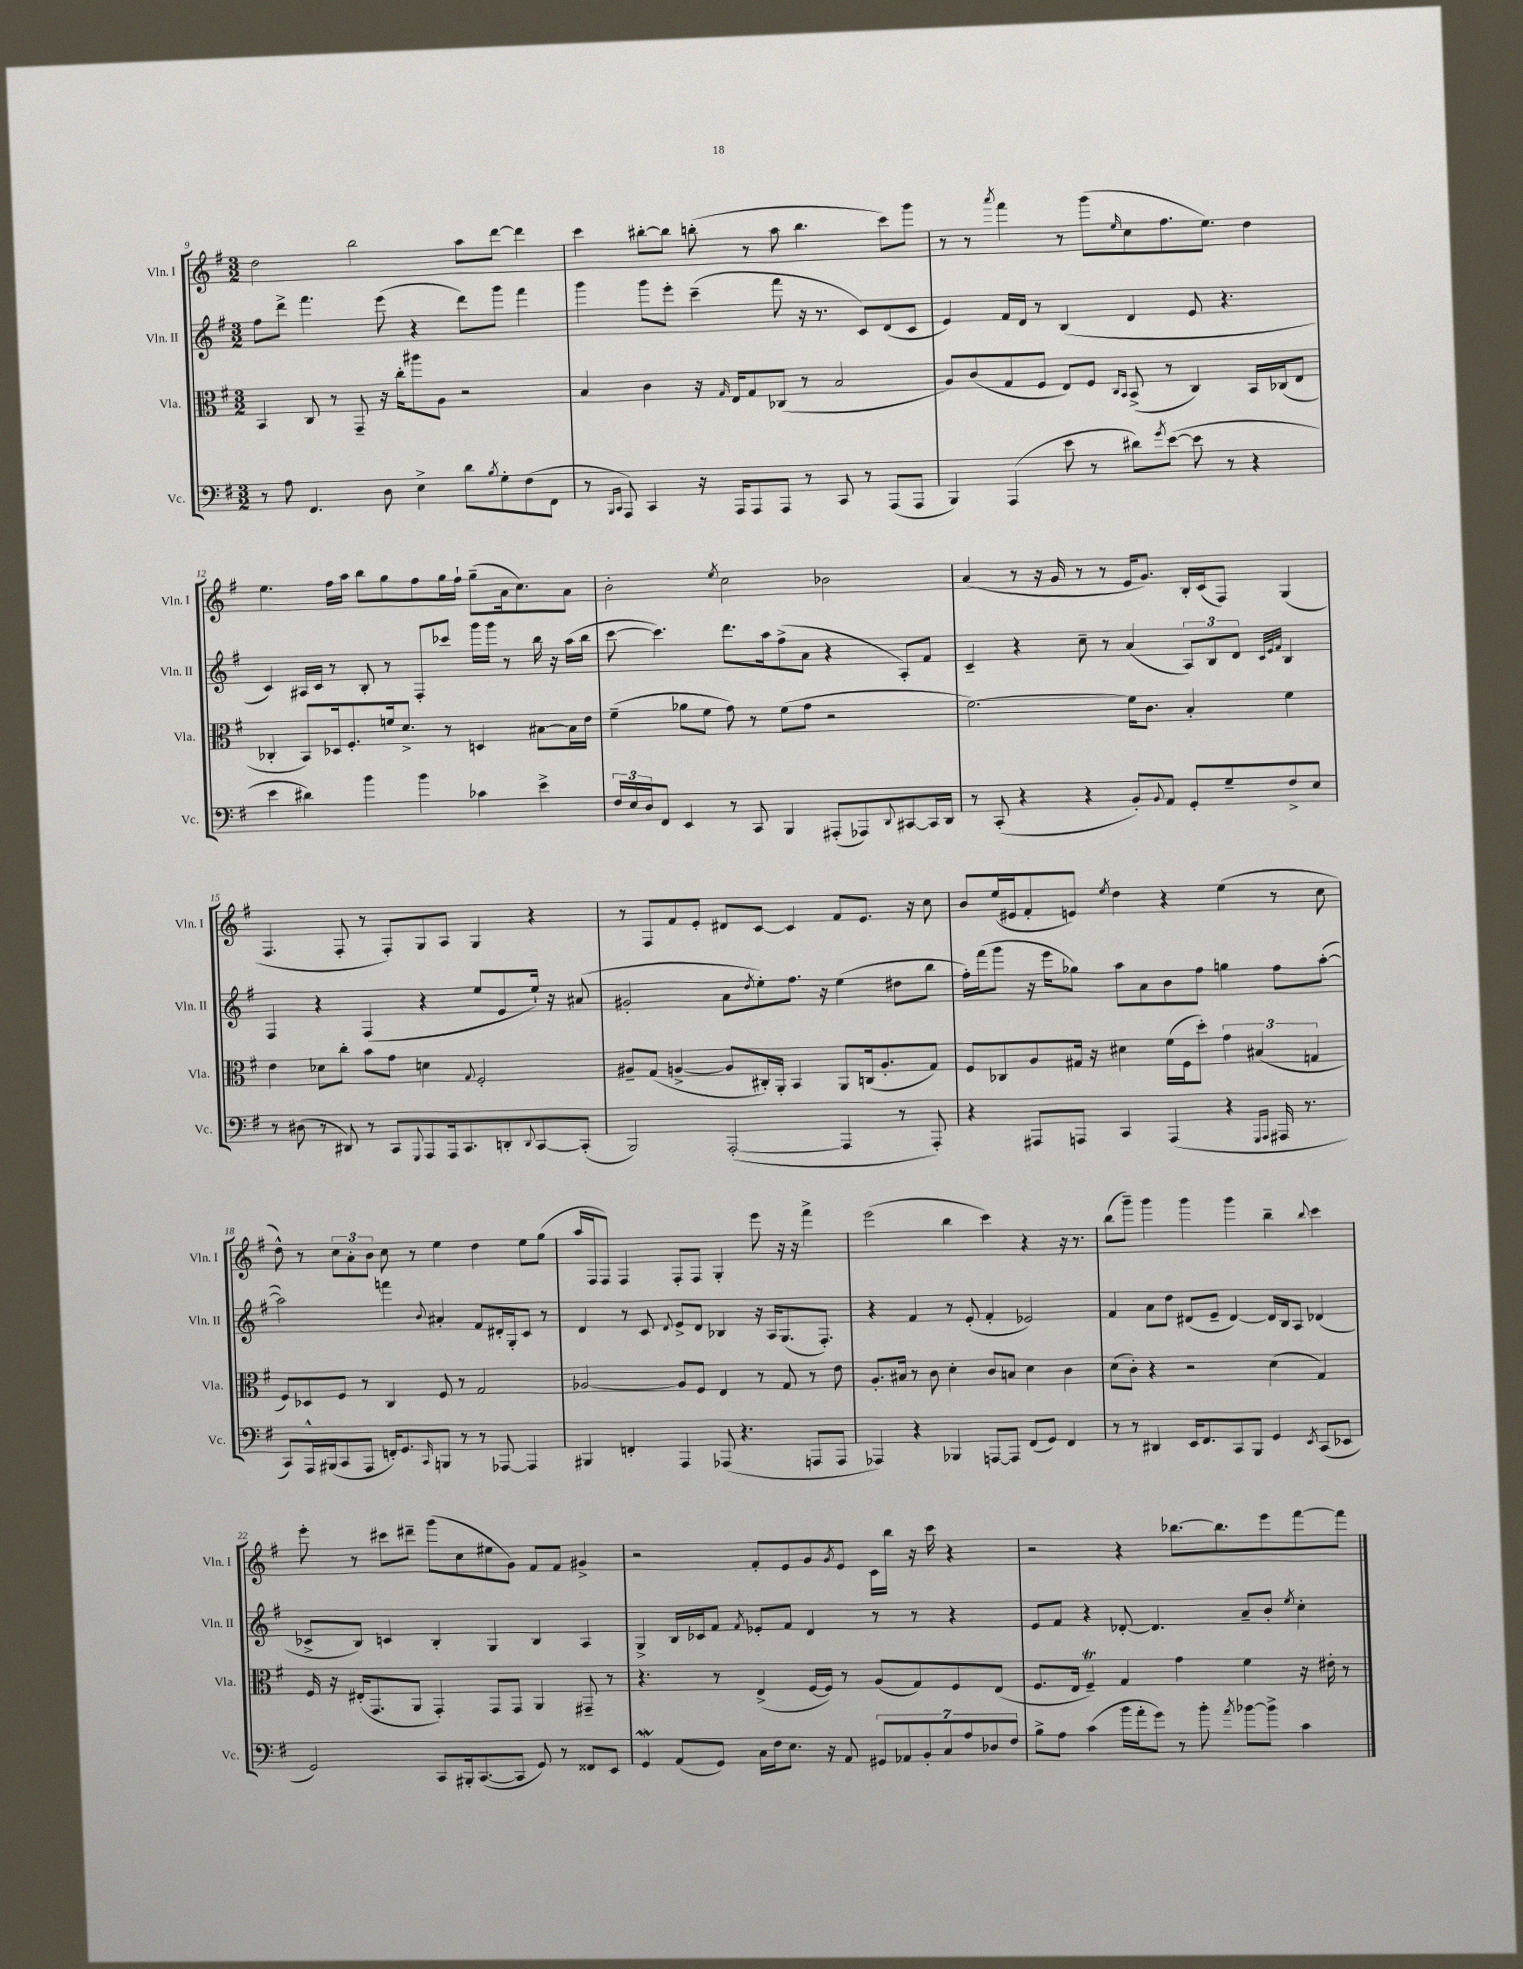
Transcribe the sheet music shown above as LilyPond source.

<<
\new StaffGroup <<
\new Staff = "s0" \with { instrumentName = "Vln. I" shortInstrumentName = "Vln. I" } {
    \clef treble \key g \major \numericTimeSignature \time 3/2
    d''2 b''2 a''8 d'''8~ d'''4 |
    c'''4 bis''8~-. bis''8 b''8-.( r8 a''8 b''4. c'''8) g'''8 |
    r8 r8 \acciaccatura { a'''8 } fis'''4 r8 g'''8( \grace { e''16 } c''8 fis''8. e''8.) d''4 |
    e''4. fis''16 a''16 b''8 g''8 fis''8 g''16 fis''16-! g''8--( a'16 c''8.) a'8 |
    b'2-. \acciaccatura { e''8 } c''2 bes'2 |
    a'4( r8 r16 g'16 r8 r8 e'16 g'8.) b16-. c'16( fis8) g4( |
    fis4. fis8-. r8 fis8-.) g8 a8 g4 r4 |
    r8 fis8 fis'8 e'8-. dis'8 c'8~ c'4 fis'8 e'8. r16 c''8 |
    b'8 e''16( eis'16 fis'8-. e'8) \acciaccatura { e''8 } d''4 r4 e''4( r8 c''8 |
    d''8-^) r8 \tuplet 3/2 { c''8 a'8-. b'8 } c''8 r8 e''4 d''4 e''8 g''8( |
    a''16 fis16 fis8) fis4 fis8-. fis8 g4-. e'''8 r16 r16 fis'''4-> |
    e'''2( b''4 c'''4) r4 r16 r8. |
    b''8( g'''8--) g'''4 g'''4 g'''4 b''4-- \appoggiatura { b''8 } c'''4 |
    e'''8-. r8 cis'''8 dis'''8-- g'''8( c''8 eis''8 g'8) fis'8 fis'8 gis'4-> |
    r2 fis'8-. e'8 g'8 \acciaccatura { g'8 } e'8 c'16 b''16 r16 c'''16 r4 |
    r2 r4 bes''8.~ bes''8. e'''8 fis'''8~ fis'''8 \bar "|." |
}
\new Staff = "s1" \with { instrumentName = "Vln. II" shortInstrumentName = "Vln. II" } {
    \clef treble \key g \major \numericTimeSignature \time 3/2
    fis''8 d'''8-> fis'''4. e'''8( r4 d'''8) g'''8 fis'''4 |
    g'''4 g'''8 e'''8-. c'''4--( fis'''8 r16 r8. c'8) d'8( c'8 |
    e'4) fis'16 d'16 r8 b4( d'4 e'8 r4. |
    c'4) ais16 c'16 r8 b8-. r8 fis8-. ces'''8 g'''16 g'''16 r8 b''16 r16 a''16( b''16 |
    c'''8~ c'''4.) d'''8. a''16 fis''8->( a'8 r4 a8-.) fis'8 |
    c'4-- r4 c''8-- r8 a'4( \tuplet 3/2 { a8) b8 d'8 } \grace { c'32 e'32 fis'32 } b4 |
    fis4 r4 fis4( r4 e''8 e'8 e''16-!) r16 ais'8( |
    gis'2-. a'8 \acciaccatura { d''8 } e''8-.) fis''8. r16 e''4( dis''8 b''8 |
    fis''16-.) fis'''16( g'''8 r16 e'''16 ges''8) a''8 a'8 b'8 fis''8 g''4 fis''8 a''8~-.( |
    a''2) f'''4 \appoggiatura { b'8 } ais'4-. fis'8 dis'16-. g16-. c'8 r8 |
    d'4 r8 c'8 \appoggiatura { d'8 } e'8-> d'8 bes4 r16 a16 g8.( fis8.-.) |
    r4 fis'4 r8 e'8-.( fis'4-. ees'2) |
    fis'4 a'8 d''8 dis'8( e'8-- dis'4~) dis'16 b16 a8 des'4( |
    ces'8-> b8) c'4 b4-. g4 b4 a4 |
    g4-> b16 ces'16 fis'8 \acciaccatura { fis'8 } ees'8-. fis'8 d'4 r8 r8 r4 |
    e'8 fis'8 r4 des'8~-. des'4. a'8-- b'8-. \acciaccatura { e''8 } c''4-. \bar "|." |
}
\new Staff = "s2" \with { instrumentName = "Vla." shortInstrumentName = "Vla." } {
    \clef alto \key g \major \numericTimeSignature \time 3/2
    b,4 c8 r8 g,8-- r16 c''16-. ais''8 a8 r2 |
    b4 c'4 r16 \grace { g16 } e16 g8 ces8( r8 b2 |
    a8) c'8( g8 fis8 e8) fis8 \grace { c16 b,16 } b,8->( r8 c4) b,16 ces16( e8 |
    ces4-. b,8) des16 fis8.-. f'16 d'8.-> r8 d4 bis8~ bis16 e'16 |
    fis'4--( aes'8 fis'8 g'8) r8 fis'8( g'8 r2 |
    fis'2.~) fis'16 c'8. b4-. fis'4 |
    e'4 des'8 c''8-. b'8 g'8 d'4 \appoggiatura { g8 } fis2-. |
    ais8-- g8( a4~-> a8 cis16-.) a,16-. b,4 a,8 c16( a8.-. g8) |
    fis8 ces8 a8 gis16 r16 dis'4 fis'16( fis16 d''8-.) \tuplet 3/2 { g'4 bis4( g4 } |
    fis8) des8 fis8 r8 c4 fis8 r8 g2 |
    aes2~ aes8 fis8 e4 r8 g8 r8 e'8 |
    a8.-. bis16 r8 c'8 d'4-. c'8 b8 d'4 c'4 |
    d'8( c'8-.) r4 r2 d'4( g4) |
    fis16 r16 eis16-.( g,8. a,8 g,4-.) g,8 g,8 a,4 gis,8-- r8 |
    r4. r8 e4->( fis16~ fis16) r8 a8( g8) fis8 e8( |
    fis8. e16 fis4--\trill) g4 g'4 fis'4 r16 eis'16-. r8 \bar "|." |
}
\new Staff = "s3" \with { instrumentName = "Vc." shortInstrumentName = "Vc." } {
    \clef bass \key g \major \numericTimeSignature \time 3/2
    r8 a8 fis,4. d8 e4-> d'8 \acciaccatura { b8 } g8-. fis8( fis,8 |
    r8 \grace { b,,16 c,16 } a,,8) c,4 r16 a,,16 a,,8 a,,8 r8 c,8 r8 a,,8( a,,8 |
    b,,4) a,,4( e'8 r8 dis'8) \acciaccatura { g'8 } e'8~( e'8 r8 r4 |
    e'4 dis'4) b'4 b'4 ces'4 e'4-> |
    \tuplet 3/2 { fis16 e16 d16 } fis,8 e,4 r8 c,8 b,,4 ais,,8-.( aes,,8) \appoggiatura { d,8 } cis,8~ cis,16 d,16 |
    r8 c,8-.( r4 r4 b,8-.) \appoggiatura { b,8 } a,8 g,8-. g8-- fis8-> e8 |
    r8 dis8( r8 dis,8) r8 c,8 \appoggiatura { g,,8 } a,,8 a,,16 c,8. d,8-. \appoggiatura { d,8 } c,8~ c,8-.( |
    b,,2) a,,2~-.( a,,4 r8 a,,8-.) |
    r4 ais,,8 a,,8 c,4 a,,4( r4 \grace { g,,16 a,,16 } ais,,16 r8. |
    c,8) a,,16-^ bis,,16( c,8 a,,8 f,16-.) g,8. \grace { c,16 } b,,8 r8 r8 aes,,8~ aes,,4 |
    bis,,4 f,4-. a,,4 aes,,8( r4. a,,8 a,,8 |
    aes,,4) r4 bes,,4 a,,8~ a,,8 fis,8( g,8) fis,4 |
    r8 r8 dis,4 e,16 fis,8. c,8 b,,8 g,4 \acciaccatura { e,8 } c,8( ees,8 |
    g,2) c,8 bis,,16-. c,8.~( c,8 g,8) r8 fisis,8 e,8 |
    g,4\mordent a,8( g,8) c16 fis16 e8. r16 a,8 \tuplet 7/4 { gis,8 aes,8 b,8-. c8 a8 des8 fis8 } |
    b8-> a8 c'4( b'16 a'16-. g'8) r8 b'8-. \acciaccatura { a'8 } bes'8~ bes'8-> c'4 \bar "|." |
}
>>
>>
\layout { \context { \Score currentBarNumber = #9 } }
